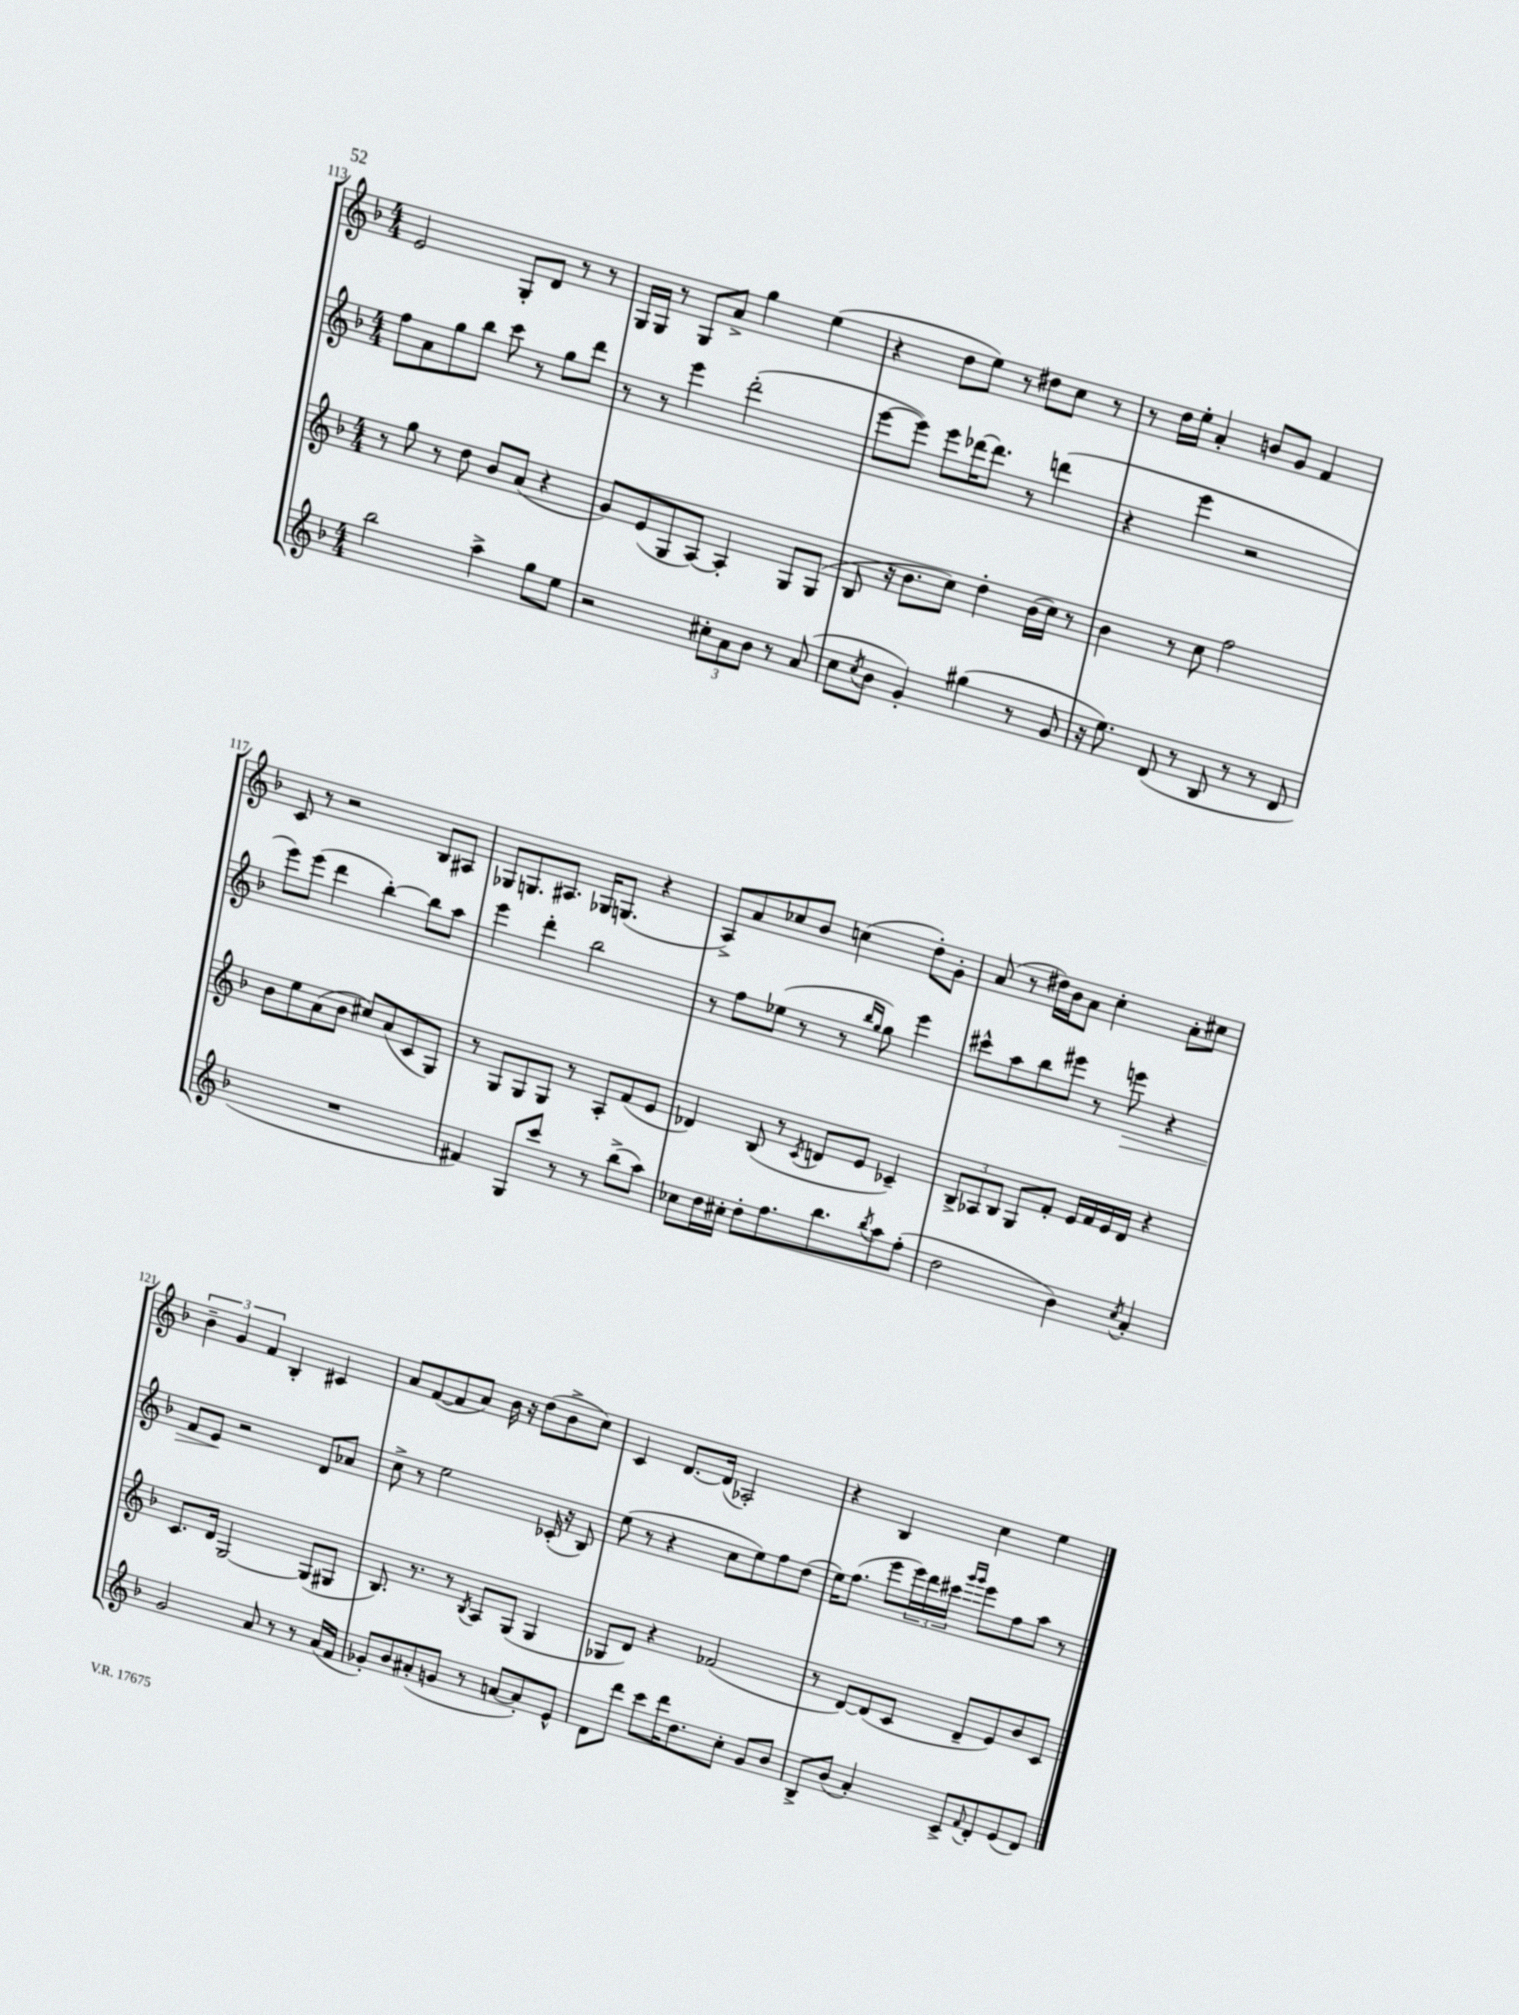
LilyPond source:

<<
\new StaffGroup <<
\new Staff = "s0" {
    \clef treble \key f \major \numericTimeSignature \time 4/4
    e'2 g8-. d'8 r8 r8 |
    g16 g16 r8 g8 a'8-> g''4 e''4( |
    r4 d''8 e''8) r8 dis''8 c''8 r8 |
    r8 d''16 e''16-. a'4-. b'8 g'8 f'4 |
    c'8 r8 r2 bes8 ais8 |
    ges8 g8. ais8. ges16 g8.( r4 |
    a8->) a'8 ces''8 bes'8 c''4( d''8-.) g'8-. |
    a'8( r8 dis''16) bes'16 a'8 c''4-. a'8-. cis''8 |
    \tuplet 3/2 { bes'4-- g'4 f'4 } bes4-. cis'4 |
    a'8 f'8~( f'8 a'8) bes'16 r16 d''8( bes'8-> c''8) |
    c'4 d'8.~ d'16( aes2-.) |
    r4 bes4 c''4 e''4 \bar "|." |
}
\new Staff = "s1" {
    \clef treble \key f \major \numericTimeSignature \time 4/4
    f''8 a'8 g''8 bes''8 c'''8 r8 g''8 d'''8 |
    r8 r8 e'''4 d'''2-.( |
    e'''8~ e'''8) e'''8 des'''16~ des'''8. r8 d'''4( |
    r4 e'''4 r2 |
    e'''8) e'''8( d'''4 bes''4~-.) bes''8 a''8 |
    e'''4 d'''4-. bes''2 |
    r8 f''8 ees''8( r8 r8 \grace { bes''16 g''16 } g''8) e'''4 |
    cis'''8-^ a''8 bes''8 eis'''8 r8 e'''8\> r4 |
    f'8 e'8\! r2 d'8 aes'8 |
    c''8-> r8 e''2 ces'16-.( r16 bes8) |
    e''8( r8 r4 c''8 e''8) f''8 d''8( |
    e''16) f''8.( e'''8 \tuplet 3/2 { e'''16) d'''16 cis'''16 } \grace { g'''16 g'''16 } e'''8 f''8 a''8 r8 \bar "|." |
}
\new Staff = "s2" {
    \clef treble \key f \major \numericTimeSignature \time 4/4
    r8 g''8 r8 d''8 bes'8 a'8( r4 |
    g'8) e'8( g8 a8~) a4-. g8 g8( |
    bes8 r16 bes'8. c''8) d''4-. bes'16( c''16) r8 |
    bes'4 r8 c''8 f''2 |
    bes'8 e''8 a'8( bes'8 cis''8) a'8( c'8 g8) |
    r8 g8 g8 g8 r8 a8-. f'8( e'8 |
    des'4) bes8( r8 \acciaccatura { c'8 } d'8 e'8 ces'4--) |
    \tuplet 3/2 { bes8-> aes8 bes8 } g8 f'8-. e'16 f'16 e'16 d'16 r4 |
    c'8. d'16 g2~ g8( gis8 |
    bes8.) r8. r8 \acciaccatura { bes8 } a8 g8( g4 |
    ges8 d'8) r4 fes'2( |
    r8 d'8~) d'8( c'8 d'8-- e'8) bes'8 c'8 \bar "|." |
}
\new Staff = "s3" {
    \clef treble \key f \major \numericTimeSignature \time 4/4
    bes''2 a''4-> g''8 e''8 |
    r2 \tuplet 3/2 { cis''8-. a'8 bes'8 } r8 a'8( |
    c''8 \acciaccatura { c''8 } bes'8 g'4-.) gis''4( r8 g'8 |
    r16 e''8.) d'8( r8 bes8 r8 r8 d'8 |
    R1 |
    fis'4) g8 c'''8 r8 r8 bes''8->( a''8) |
    ces''8 d''16 cis''16-. d''8-. f''8. bes''8. \acciaccatura { bes''8 } a''8 f''8-.( |
    d''2 bes'4) \acciaccatura { c''8 } a'4-. |
    g'2 a'8 r8 r8 a'16( f'16 |
    ges'8-.) bes'8 ais'8-.( g'8 r8 a'8~ a'8-.) e'8-^ |
    d'8 d'''8 c'''8 d'''16 d''8. c''8-. g'8 bes'8 |
    bes8-> bes'8( a'4-.) c'8-> \appoggiatura { f'8 } d'8-. e'8( d'8) \bar "|." |
}
>>
>>
\layout { \context { \Score currentBarNumber = #113 } }
